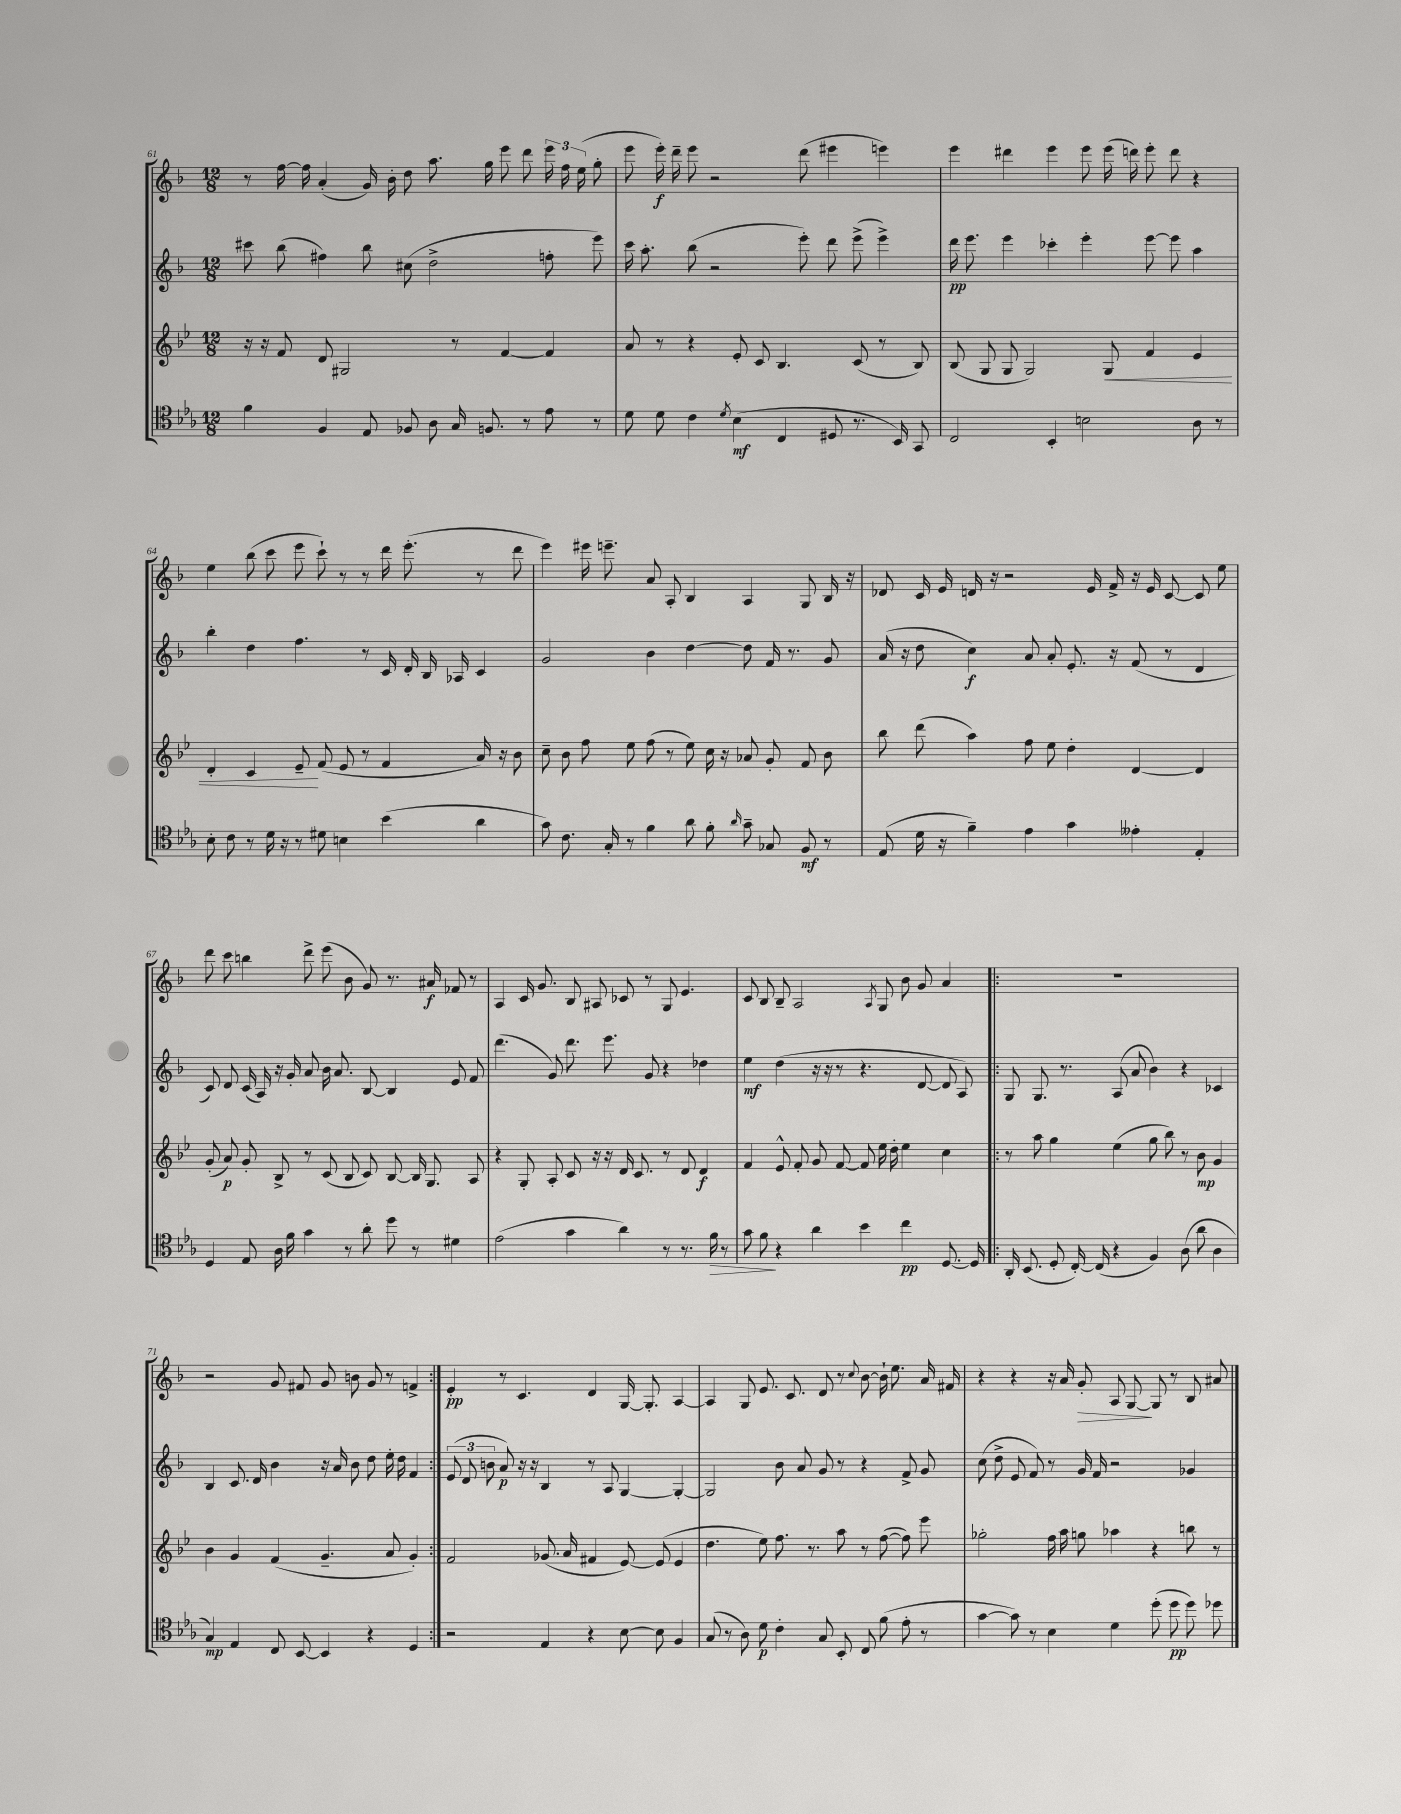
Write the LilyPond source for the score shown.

<<
\new StaffGroup <<
\new Staff = "s0" {
    \clef treble \key f \major \numericTimeSignature \time 12/8
    \autoBeamOff r8 f''16~ f''16 a'4-.( g'16) bes'16-. d''8 a''8. g''16 e'''8 d'''8 \tuplet 3/2 { e'''16 f''16 e''16( } g''8-. |
    e'''8 e'''16-.\f) d'''16-- e'''8 r2 d'''8( eis'''4 e'''4) |
    e'''4 dis'''4 e'''4 e'''8 e'''16( d'''16) e'''8-. d'''8 r4 |
    e''4 bes''8( c'''8 e'''8 c'''8-!) r8 r8 d'''16 e'''8.-.( r8 d'''8 |
    e'''4) eis'''16 e'''8.-- a'8 a8-. bes4 a4 g8 bes16 r16 |
    des'8 c'16 e'16 d'16 r16 r2 e'16 f'16-> r16 e'16 c'8~ c'8 e''8 |
    d'''8 c'''8 b''4 d'''8-> e'''8( bes'8 g'8) r8. ais'16\f fes'8 r8 |
    a4 c'16 g'8. bes8 ais8 ces'8 r8 g8 e'4. |
    c'8 bes8 bes8-- a2 \acciaccatura { a8 } g8 bes'8 g'8 a'4 |
    \repeat volta 2 { R1. |
    r2 g'8 fis'8 g'8 b'8 g'8 r8 f'4-> | }
    e'4-.\pp r8 c'4. d'4 g16~ g8.-. a4~ |
    a4 g8 e'8. c'8. d'8 r8 \appoggiatura { c''8 } bes'8~ bes'16-! e''8. a'16 fis'16 |
    r4 r4 r16 a'16 g'8-.\> a8 g8~\! g8 r8 bes8 ais'8 \bar "|." |
}
\new Staff = "s1" {
    \clef treble \key f \major \numericTimeSignature \time 12/8
    \autoBeamOff cis'''8 bes''8( fis''4) bes''8 cis''8( d''2-> f''8-. e'''8) |
    c'''16 a''8.-. bes''8( r2 e'''8-.) d'''8 e'''8->( e'''4->) |
    d'''16\pp e'''8. e'''4 ces'''4-. e'''4-. e'''8~ e'''8 a''4 |
    bes''4-. d''4 f''4. r8 c'16 d'16-. bes16 aes16 c'4 |
    g'2 bes'4 d''4~ d''8 f'16 r8. g'8 |
    a'16( r16 d''8 c''4\f) a'8 a'8-. e'8.-. r16 f'8( r8 d'4 |
    c'8) d'8 c'16( a16) r16 g'16-. a'8 bes'16 a'8. bes8~ bes4 e'8 f'8 |
    d'''4.( g'8) d'''8. e'''8. g'8 r4 des''4 |
    e''4\mf d''4( r16 r16 r8 r4. d'8~ d'8 a8) |
    \repeat volta 2 { g8 g8. r8. a8( a'8 bes'4) r4 ces'4 |
    bes4 c'8. d'16 bes'4 r16 a'16 bes'8 d''8 e''16-. d''16 f'4 | }
    \tuplet 3/2 { e'8( d'8 b'8 } a'8\p) r16 r16 bes4 r8 a8 g4~ g4~-. |
    g2 bes'8 a'8 g'8 r8 r4 f'8-> g'8 |
    c''8( d''8-> e'8 f'8) r8 g'16 f'16 r2 ges'4 \bar "|." |
}
\new Staff = "s2" {
    \clef treble \key bes \major \numericTimeSignature \time 12/8
    \autoBeamOff r16 r16 f'8 d'8 gis2 r8 f'4~ f'4 |
    a'8 r8 r4 ees'8-. c'8 bes4. c'8( r8 bes8) |
    bes8( g8 g8 g2) g8\< f'4 ees'4 |
    d'4-. c'4 ees'8--\! f'8( ees'8 r8 f'4 a'16) r16 bes'8 |
    c''8-- bes'8 f''8 ees''8 f''8( r8 ees''8) c''16 r16 aes'8 g'8-. f'8 bes'8 |
    bes''8 d'''8( a''4) f''8 ees''8 d''4-. d'4~ d'4 |
    g'8-.( a'8\p) g'8-. bes8-> r8 c'8( bes8 c'8) bes8~ bes16 g8. a8 |
    r4 g8-. a8-. c'8 r16 r16 d'16 c'8. r8 d'8 d'4\f |
    f'4 ees'8-^ f'8-. g'8 f'8~ f'8 ees''16 d''16-. ees''4 c''4 |
    \repeat volta 2 { r8 a''8 g''4 ees''4( g''8 bes''8) r8 bes'8\mp g'4 |
    bes'4 g'4 f'4( g'4.-- a'8 g'4-.) | }
    f'2 ges'8.( a'16 fis'4 ees'8~) ees'8( ees'4 |
    d''4. ees''8) f''8. r8. a''8 r8 f''8~( f''8) ees'''8 |
    ges''2-. f''16 a''16 g''8 aes''4 r4 b''8 r8 \bar "|." |
}
\new Staff = "s3" {
    \clef tenor \key ees \major \numericTimeSignature \time 12/8
    \autoBeamOff f'4 f4 ees8 fes8 aes8 g16 f8. r8 ees'8 r8 |
    d'8 d'8 c'4 \acciaccatura { d'8 } bes4\mf( c4 dis8 r8. bes,16) g,8 |
    c2 bes,4-. b2 aes8 r8 |
    bes8-. c'8 r8 d'16 r16 r8 dis'8 b4 bes'4( aes'4 |
    g'8) c'8. g16-. r8 f'4 aes'8 f'8-. \grace { aes'16 } g'8-- ges8 f8\mf r8 |
    ees8( d'16 r16 f'4--) ees'4 g'4 eeses'4-. ees4-. |
    d4 ees8 aes16 f'16 g'4 r8 aes'8-. d''8 r8 dis'4 |
    ees'2( g'4 aes'4) r8 r8. f'16\> r8 |
    g'8 f'8\! r4 aes'4 bes'4 c''4\pp d8.~ d16 |
    \repeat volta 2 { aes,16-. bes,8.( d8-. c16~-.) c16( r4 f4) aes8( aes'8 aes4 |
    g4\mp) ees4 c8 bes,8~ bes,4 r4 d4 | }
    r2 ees4 r4 bes8~ bes8 f4 |
    g8( r8 aes8) d'8\p c'4-. g8 bes,8-. c8 f'8( ees'8-. r8 |
    g'4~ g'8) r8 bes4 d'4 d''8-.( d''8\pp d''8) des''8 \bar "|." |
}
>>
>>
\layout { \context { \Score currentBarNumber = #61 } }
